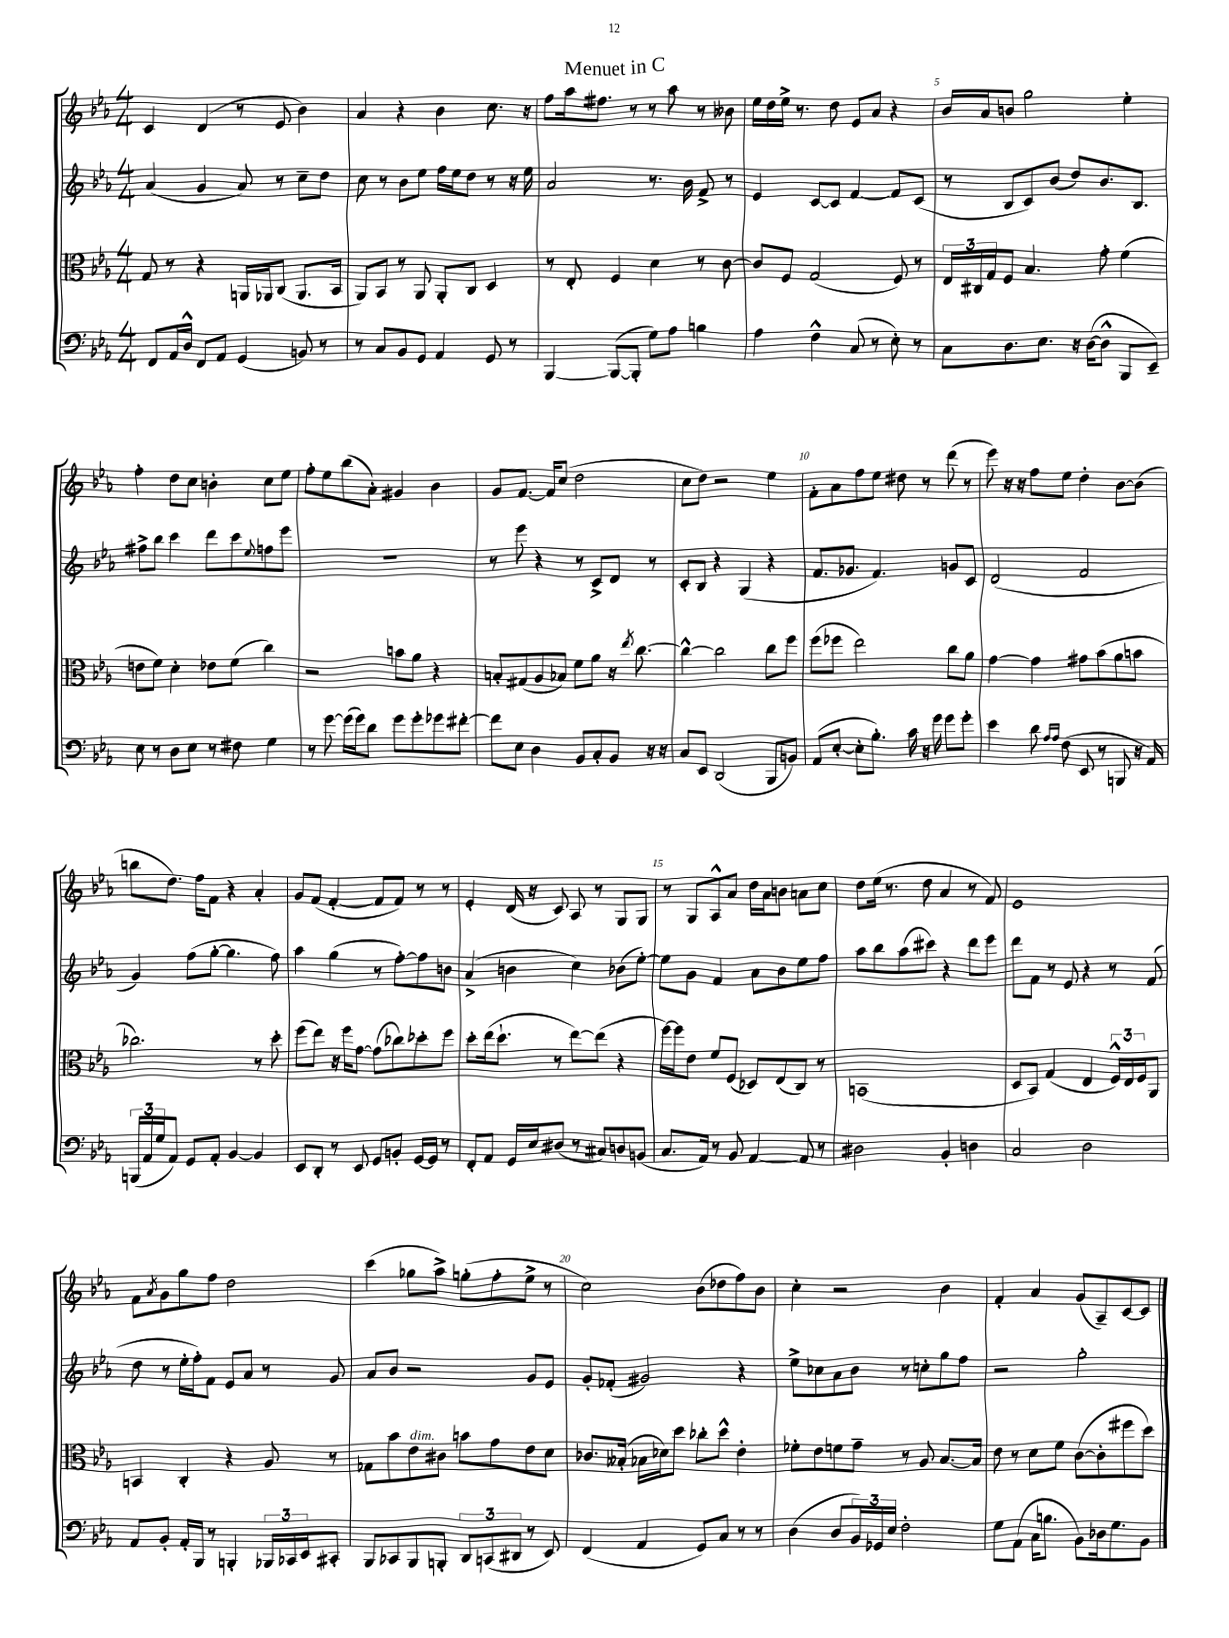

**kern	**kern	**kern	**kern
*part4	*part3	*part2	*part1
*staff4	*staff3	*staff2	*staff1
*clefF4	*clefC3	*clefG2	*clefG2
*k[b-e-a-]	*k[b-e-a-]	*k[b-e-a-]	*k[b-e-a-]
*M4/4	*M4/4	*M4/4	*M4/4
=1	=1	=1	=1
8FF/L	8G/	(4a-/	4c/
16AA-/L	8r	.	.
16D^^/JJ	.	.	.
8FF/L	4r	4g/	(4d/
8AA-/J	.	.	.
(4GG/	16AAn/LL	8a-/)	8r
.	16AA-X/J	.	.
.	(8C/J	8r	8e-/
8BBn/)	8.AA-/L	8cc~\L	4b-\)
8r	.	8dd\J	.
.	16BB-/Jk	.	.
=2	=2	=2	=2
8r	8AA-/L)	8cc\	4a-/
8C/L	8BB-/J	8r	.
8BB-/	8r	8b-\L	4r
8GG/J	8AA-/	8ee-\J	.
4AA-/	8AA-'/L	16ff\LL	4b-\
.	.	16ee-\J	.
.	8C/J	8dd\J	.
8GG/	4D/	8r	8.cc\
8r	.	16r	.
.	.	16ee-\	16r
=3	=3	=3	=3
[4BBB-/	8r	2a-/	8ff\L
.	8E-'/	.	16aa-\k
.	.	.	8.ff#X\J
(8BBB-/L_	4F/	.	.
8BBB-'/J]	.	.	8r
8G\L)	4d\	8.r	8r
8A-\J	.	.	8aa-\
.	.	16b-\	.
4Bn\	8r	8f^/	8r
.	[8c\	8r	8b--X\
=4	=4	=4	=4
4A-\	8c/L]	4e-/	16ee-\LL
.	.	.	16dd\
.	8F/J	.	16ee-^\JJ
.	.	.	8.r
4F^^\	(2G/	[8c/L	.
.	.	8c/J]	8dd\
(8C/	.	[4f/	8e-/L
8r	.	.	8a-/J
8E-'\)	8F/)	8f/L]	4r
8r	8r	(8c/J	.
=5	=5	=5	=5
8C\L	24E-/LL	8r	16b-/LL
.	24C#X/	.	.
.	.	.	16a-/J
.	24G/J	.	.
8.D\	8F/J	8B-/L	8bn/J
.	4.B-/	8c/)	2gg\
8.E-\J	.	.	.
.	.	(8b-/J	.
16r	.	8dd/L)	.
([16D\KL	.	.	.
8D^^\J]	8g'\	8.b-/	.
8BBB-/L	(4f\	.	4ee-'\
.	.	8.B-/J	.
8EE-~/J)	.	.	.
!!LO:LB:g=z
=6	=6	=6	=6
8E-\	8en\L	8ff#X^\L	4ff'\
8r	8f\J)	8bb-\J	.
8D\L	4d'\	4ccc\	8dd\L
8E-\J	.	.	8cc\J
8r	8e-X\L	8ddd\L	4bn'\
8F#X\	(8f\J	8ccc\	.
.	.	8qqee-/	.
4G\	4cc\)	8ffn\	8cc\L
.	.	8eee-\J	8ee-\J
=7	=7	=7	=7
8r	2r	1r	8ff'\L
[8g\	.	.	8ee-\
(16g\LL]	.	.	(8bb-\
16g\J)	.	.	.
8d\J	.	.	8a-'\J)
8g\L	8bn\L	.	4g#X/
8g'\	8a-\J	.	.
8g-X\	4r	.	4b-\
[8f#X'\J	.	.	.
=8	=8	=8	=8
8f#\L]	8Bn'/L	8r	8g/L
8E-\J	(8G#X/	8eee-\	[8.f/J
4D\	8A-/	4r	.
.	.	.	16f/KL]
.	8B-X/J)	.	(8cc/J
8BB-/L	8f\L	8r	2dd\
8C'/	8a-\J	8c^/L	.
8BB-/J	16r	8d/J	.
.	8qee-/	.	.
.	[8.cc\	.	.
16r	.	8r	.
16r	.	.	.
=9	=9	=9	=9
8C/L	4cc^^\_	8c'/L	8cc\L
8EE-/J	.	8B-/J	8dd\J)
(2DD/	2cc\]	4r	2r
.	.	(4G/	.
8BBB-/L	8cc\L	4r	4ee-\
8BBn/J)	8ff\J	.	.
=10	=10	=10	=10
(8AA-/L	(8ff\L	8.f/L	8f'\L
[8E-'/J	8ff-X\J	.	8a-\
.	.	8.g-X/J	.
8E-'\L]	2ee-\)	.	8ff\
8.B-'\J)	.	4.f/)	8ee-\J
.	.	.	8dd#X\
16c\	.	.	.
16r	.	.	8r
16g\	.	.	.
8g\L	8cc\L	8gn/L	(8ddd\
8g'\J	8a-\J	8c/J	8r
=11	=11	=11	=11
4e-\	[4g\	(2d/	8eee-\)
.	.	.	16r
.	.	.	16r
8d\	4g\]	.	8ff\L
16qqA-/LL	.	.	.
16qqA-/JJ	.	.	.
(8F\	.	.	8ee-\J
8EE-/	8g#X\L	2f/	4dd'\
8r	(8b-\	.	.
8BBBn/	8a-\	.	[8b-\L
16r	8bn\J	.	(8b-\J]
16AA-/)	.	.	.
!!LO:LB:g=z
=12	=12	=12	=12
(24BBBn/LL	2.cc-X\)	4g/)	8bbn\L
24AA-/	.	.	.
24G/J	.	.	.
8AA-/J)	.	.	8.dd\J)
8GG/L	.	(8ff\L	.
.	.	.	16ff\KL
8AA-'/J	.	[8gg'\J	8f\J
[4BB-/	.	4.gg\]	4r
4BB-/]	8r	.	4a-'/
.	8dd'\	8ff\)	.
=13	=13	=13	=13
8EE-/L	(8ff\L	4aa-\	8g/L
8DD'/J	8ee-\J)	.	(8f/J
8r	16r	(4gg\	[4f'/
.	16ff\KL	.	.
8EE-/	[8g\J	.	.
8GG/L	(8g\L]	8r	8f/L]
8BBn'/J	8cc-X\)	[8ff'\L)	8f/J)
[16GG/LL	8dd-X'\	8ff\]	8r
16GG/JJ]	.	.	.
8r	8ff\J	8bn\J	8r
=14	=14	=14	=14
8FF'/L	8dd'\L	(4a-^/	4e-'/
8AA-/J	(16ee-\k	.	.
.	8.dd`\J	.	.
16GG/LL	.	4bn\	(16d/
16E-/J	.	.	16r
(8D#X/J	8r	.	8c/)
8r	[8ee-\L)	4cc\)	8A-/
8C#X/L)	(8ee-\J]	.	8r
8Dn/	4r	(8b-X\L	8G/L
(8BBn/J	.	[8ee-'\J)	8G/J
=15	=15	=15	=15
8.C/L	[16ff\LL)	8ee-\L]	8r
.	16ff\J]	.	.
.	8e-\J	8g\J	8G/L
16AA-/Jk)	.	.	.
8r	8f/L	4f/	8A-^^/
8BB-/	(8F/J	.	8a-/J
[4AA-/	8D-X/L)	8a-\L	16dd\LL
.	.	.	16a-\J
.	(8E-/	8b-\	8bn\J
8AA-/]	8C/J)	8ee-\	8an\L
8r	8r	8ff\J	8cc\J
=16	=16	=16	=16
2D#X\	(1BBn	8aa-\L	8dd\L
.	.	8bb-\	(16ee-\Jk
.	.	.	8.r
.	.	(8aa-\	.
.	.	8ccc#X\J)	8dd\
4BB-'/	.	4r	4a-/
4Dn\	.	8ddd\L	8r
.	.	8eee-\J	8f/)
=17	=17	=17	=17
2C/	8D/L	8ddd\L	1e-
.	8BB-/J)	8f\J	.
.	(4G/	8r	.
.	.	8e-/	.
2D\	4E-/	4r	.
.	24F^^/LL)	8r	.
.	24E-/	.	.
.	24F/J	.	.
.	8AA-/J	(8f/	.
!!LO:LB:g=z
=18	=18	=18	=18
8AA-/L	4BBn/	8dd\	8f\L
.	.	.	8qa-/
8BB-'/J	.	8r	8g\
16AA-'/LL	4C'/	16ee-'\LL	8gg\
16BBB-/JJ	.	16ff'\J)	.
8r	.	8f\J	8ff\J
4BBBn'/	4r	8e-/L	2dd\
.	.	8a-/J	.
24BBB-X/LL	8A-/	8r	.
24CC-X/	.	.	.
24EE-/J	.	.	.
8CC#X'/J	8r	8g/	.
=19	=19	=19	=19
8BBB-/L	8G-X\L	8a-/L	(4ccc\
8CC-X/	8b-\	8b-/J	.
!	!LO:TX:a:i:t=dim.	!	!
8BBB-/	8e-\	2r	8gg-X\L
8BBBn'/J	8c#X\J	.	8aa-^\J)
12DD/L	8bn\L	.	(8ggn'\L
(12CCn/	.	.	.
.	8g\	.	8ff'\
12DD#X/J	.	.	.
8r	8e-\	8g/L	8ee-^\J
8EE-/)	8d\J	8e-/J	8r
=20	=20	=20	=20
(4FF/	8.c-X/L	8g'/L	2cc\)
.	.	(8f-X'/J	.
.	(16B--X'/Jk	.	.
4AA-/	16B-X\LL	2g#X/)	.
.	16d-X\J)	.	.
.	8dd\J	.	.
8GG/L)	8cc-X'\L	.	(8b-\L
8C/J	8dd^^\J	.	8dd-X\
8r	4e-'\	4r	8ff\)
8r	.	.	8b-\J
=21	=21	=21	=21
(4D\	8f-X'\L	8ee-^\L	4cc'\
.	8e-\	8cc-X\	.
8D/L	8fn\	8a-\	2r
24BB-/L)	8g~\J	8b-\J	.
24GG-X/	.	.	.
24E-/JJ	.	.	.
2F'\	8r	8r	.
.	8A-/	8ccn'\L	.
.	[8.B-/L	8gg\	4b-\
.	.	8ff\J	.
.	16B-/Jk]	.	.
=22	=22	=22	=22
8G\L	8e-\	2r	4f'/
(8AA-\J	8r	.	.
16C\KL	8d\L	.	4a-/
8.Bn\J	.	.	.
.	8f\J	.	.
8BB-\L)	([8c\L	2gg'\	(8g/L
16D-X\k	8c'\]	.	8A-~/)
8.G\	.	.	.
.	8ff#X\	.	[8c/
8BB-\J	8dd\J)	.	8c/J]
==	==	==	==
*-	*-	*-	*-
